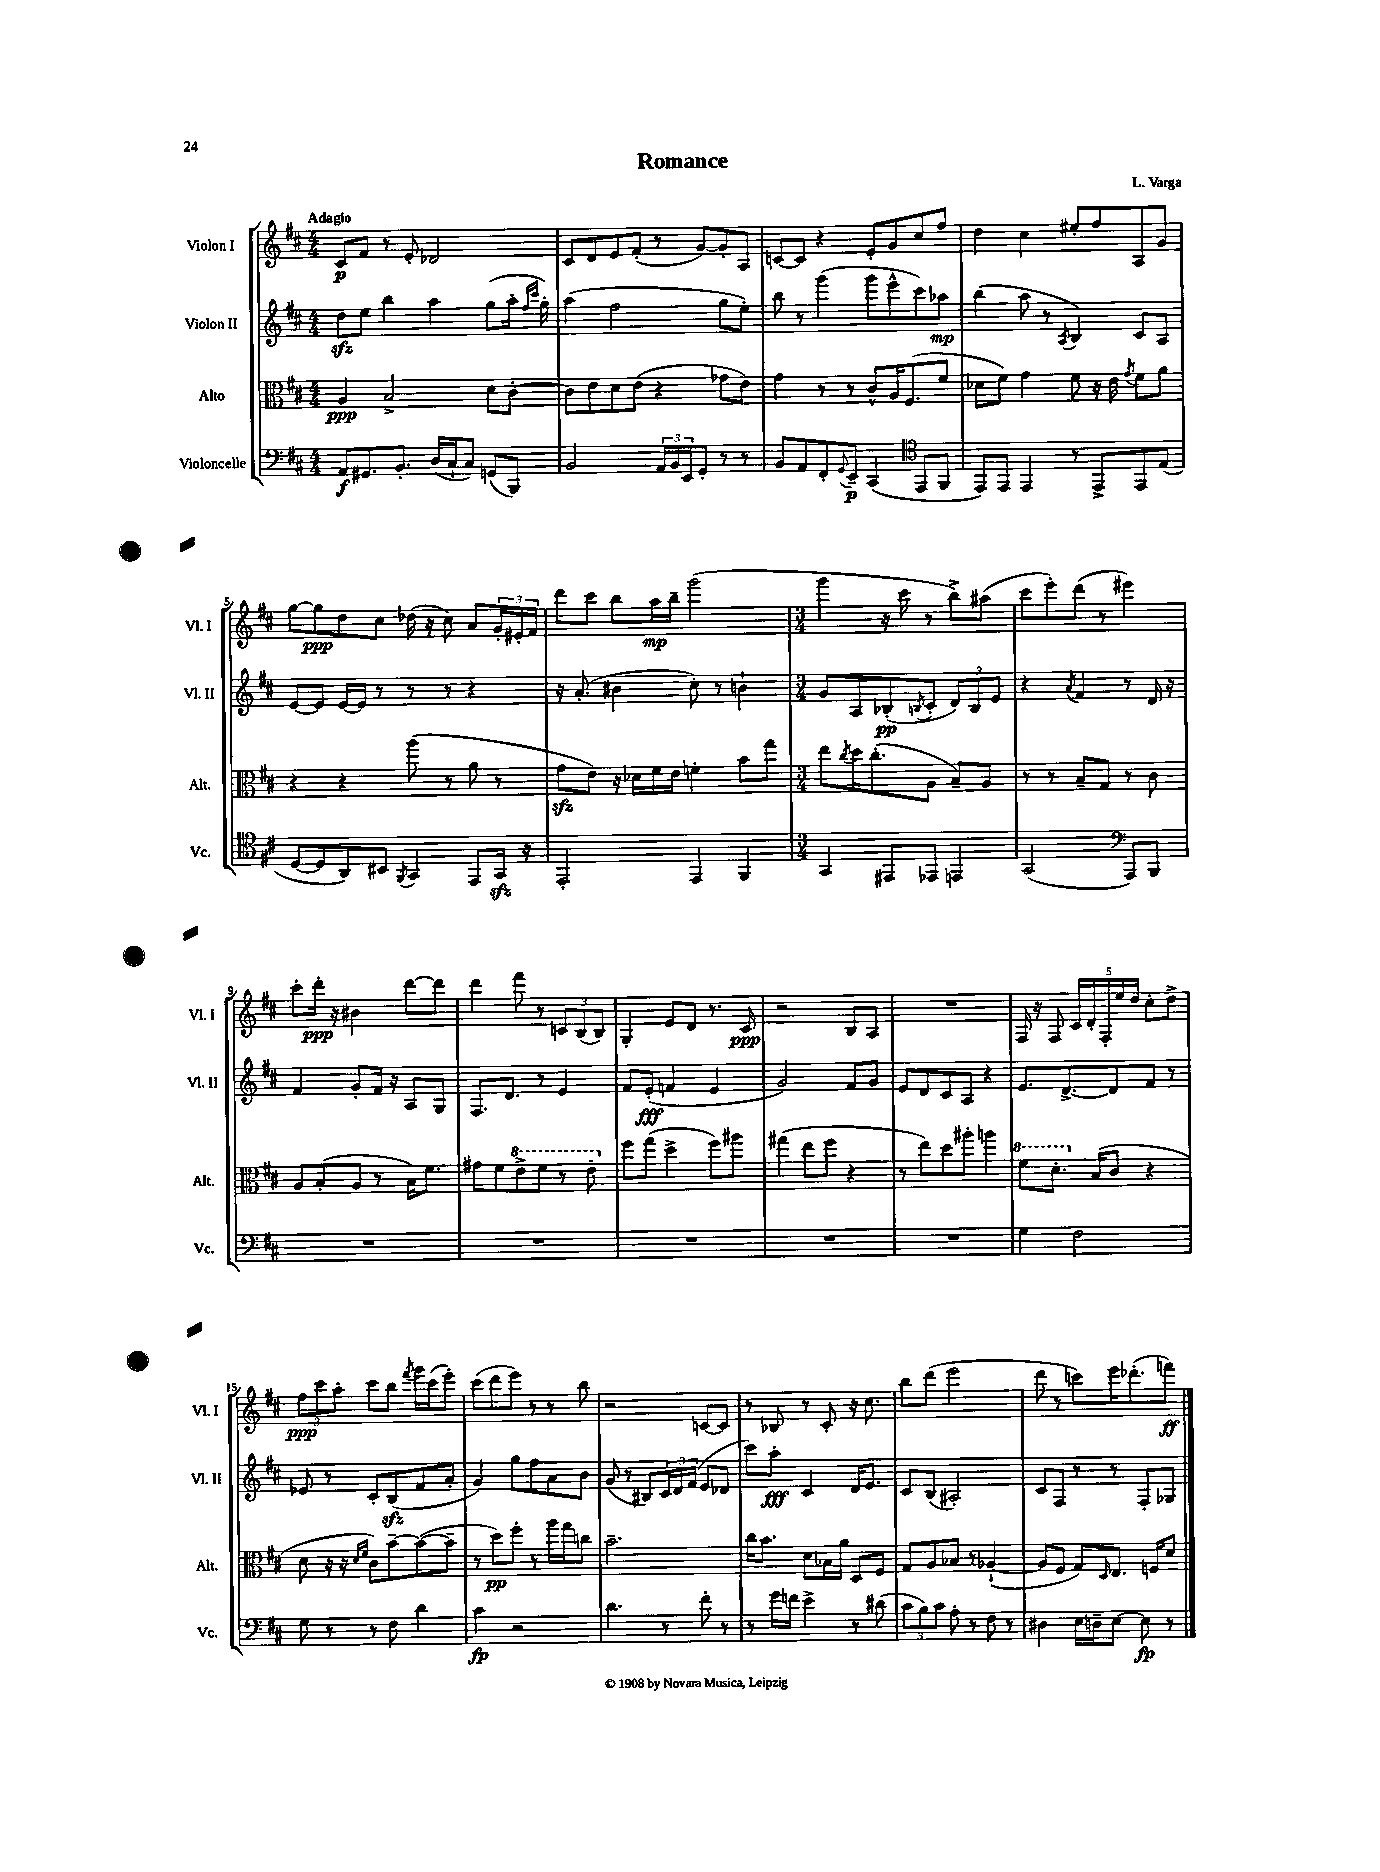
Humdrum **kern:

**kern	**kern	**kern	**kern
*staff4	*staff3	*staff2	*staff1
*clefF4	*clefC3	*clefG2	*clefG2
*k[f#c#]	*k[f#c#]	*k[f#c#]	*k[f#c#]
*M4/4	*M4/4	*M4/4	*M4/4
8AA	4A	8dd	8c#
8.GG#	.	8ee	8f#
.	2B^	4bb	8r
8.BB'	.	.	.
.	.	.	8e'
(16D	.	4aa	2d-
16C#`	.	.	.
8C#)	.	.	.
(8GG	8d	(8gg	.
8BBB)	[8c#'	16aa'	.
.	.	16qqff#	.
.	.	16qqccc#	.
.	.	16gg')	.
=	=	=	=
2BB	8c#]	(4aa	8c#
.	8e	.	8d
.	8d	2ff#	8e
.	(8e	.	(8f#'
24AA	4r	.	8r
24BB	.	.	.
24EE	.	.	.
8GG'	.	.	[8g)
8r	8g-	8gg	8g']
8r	8e)	8ee')	8A
=	=	=	=
8BB	4g	8bb	[8c
8AA	.	8r	8c]
8FF#'	8r	(4ggg	4r
8qqGG	.	.	.
8EE~	8r	.	.
(4CC#	8c#^^	8ggg	8e'
.	16A	8eee^^	8g
.	(8.F#	.	.
*clefC4	*	*	*
8EE	.	8ccc#)	8cc#
8FF#	8f#	8aa-	8ff#
=	=	=	=
8EE)	8d-	(4bb	4dd
8EE	8f#)	.	.
4EE	4g	8aa	4cc#
.	.	8r	.
.	.	8qA	.
8r	8f#	4B)	8ee#'
8EE^	16r	.	8ff#
.	16e	.	.
.	8qg	.	.
8EE	8f#	8c#	8A
(8E	8a	8A	8g
=	=	=	=
[8D	4r	[8e	[8gg
8D]	.	8e]	8gg]
8AA)	4r	[16e	8dd
.	.	16e]	.
8BB#	.	8r	8cc#
8qFF#	.	.	.
4GG	(8aa	8r	(16dd-
.	.	.	16r
.	8r	8r	8cc#)
8EE	8a	4r	8a
16GG	8r	.	24g'
.	.	.	24e#'
16r	.	.	.
.	.	.	24f#
=	=	=	=
2EE'	8g	16r	8ddd
.	.	(8.a'	.
.	8e)	.	8ccc#
.	16r	4b#	8bb
.	16d-	.	.
.	16f#	.	16aa
.	16e	.	16bb~
4EE	4f'	8cc#')	(2ggg
.	.	8r	.
4FF#	8b	4b`	.
.	8gg	.	.
=	=	=	=
*M3/4	*M3/4	*M3/4	*M3/4
4GG	8ee	8g	4ggg
.	8qcc#	.	.
.	16dd	8A	.
.	(8.cc#'	.	.
8EE#	.	(8B-'	16r
.	.	.	16ccc#
.	.	8qB	.
8EE-	8A	8c#'	8r
4EE	8B~)	12d)	8bb^)
.	.	12B	.
.	8A	.	(8aa#
.	.	12e	.
=	=	=	=
(2GG	8r	4r	8ccc#
.	8r	.	8eee')
.	.	8qa	.
.	8B~	4f#	(8ddd
.	8G	.	8r
*clefF4	*	*	*
8AAA)	8r	8r	4eee#)
8BBB	8c#	16d	.
.	.	16r	.
=	=	=	=
2.r	8A	4f#	8ccc#'
.	(8B'	.	16ddd'
.	.	.	16r
.	8A	8g'	4b#
.	8r	16f#	.
.	.	16r	.
.	16B)	8A	[8ddd
.	8.f#	.	.
.	.	8G	8ddd]
=	=	=	=
2.r	8g#	8.F#	4ddd
.	8f#	.	.
.	.	8.d	.
.	8ee^	.	8fff#
.	8ff#	8r	8r
.	8r	4e	12c
.	.	.	(12B
.	8ee'	.	.
.	.	.	12B)
=	=	=	=
2.r	8ff#	8f#	4G'
.	(8gg	(8e'	.
.	4dd^	4f	8e
.	.	.	8d
.	8ff#)	4e	8.r
.	8aa#	.	.
.	.	.	16c#
=	=	=	=
2.r	(4gg#	2g)	2r
.	8ee	.	.
.	8ff#	.	.
.	4r	8f#	8B
.	.	8g	8A
=	=	=	=
2.r	8r	8e	2.r
.	8ee)	8d	.
.	8dd	8c#	.
.	8aa#'	8A	.
.	4aa	4r	.
=	=	=	=
4G	8ff#	8.e	16F#
.	.	.	16r
.	8.dd'	.	8F#
.	.	[8.d^	.
2F#	.	.	20c#
.	.	.	20d'
.	(16B	.	.
.	.	.	20F#'
.	8c#	8d]	.
.	.	.	20ee
.	.	.	20dd
.	4r	8f#	8cc#'
.	.	8r	8dd^
=	=	=	=
8G	8d	8e-	12ff#
.	.	.	12ccc#
8r	16r	8r	.
.	.	.	12aa'
.	16r	.	.
.	16qqd	.	.
.	16qqf#	.	.
8r	8c#)	8c#'	8ccc#
8F#	[8b~	(8B	8bb
.	.	.	8qfff#
4d	(8b_	8f#	16ggg
.	.	.	(16ccc#
.	8b~]	8a'	8eee')
=	=	=	=
4c#	8r	4g)	(8ccc#
.	8dd)	.	8ddd
2r	8ff#'	8gg	8eee)
.	8r	8ff#	8r
.	16aa	8a	8r
.	16gg	.	.
.	8cc	8b	8bb
=	=	=	=
4.d	2.b~	(8g	2r
.	.	8r	.
.	.	8B#)	.
8r	.	24c#	.
.	.	24d	.
.	.	(24f#	.
8f#'	.	8e	[8c
8r	.	8d-	8c]
=	=	=	=
8r	16cc#	8ccc#)	8r
.	8.b	.	.
16g	.	8aa'	8B-
16f	.	.	.
4e^	8d	4c#	8r
.	16B-	.	8c#'
.	16a	.	.
8r	8D	16d	16r
.	.	8.e	8.cc#
(8d#	8F#	.	.
=	=	=	=
12c#	8G	8c#	8bb
12B)	.	.	.
.	8A	(8B	(8ddd
12c#	.	.	.
8A'	8B-	2A#')	2eee
8r	8r	.	.
8F#	([4A-`	.	.
8r	.	.	.
=	=	=	=
4D#	8A-]	8c#	8ddd
.	8F#	8F#	8r
16E	8G)	8r	8ccc)
16D~	.	.	.
.	16qqD	.	.
[8E	8.E	8r	16eee
.	.	.	(8.ddd-'
8E]	.	8F#'	.
.	16F	.	.
8r	8d	8G-	8fff)
==	==	==	==
*-	*-	*-	*-
